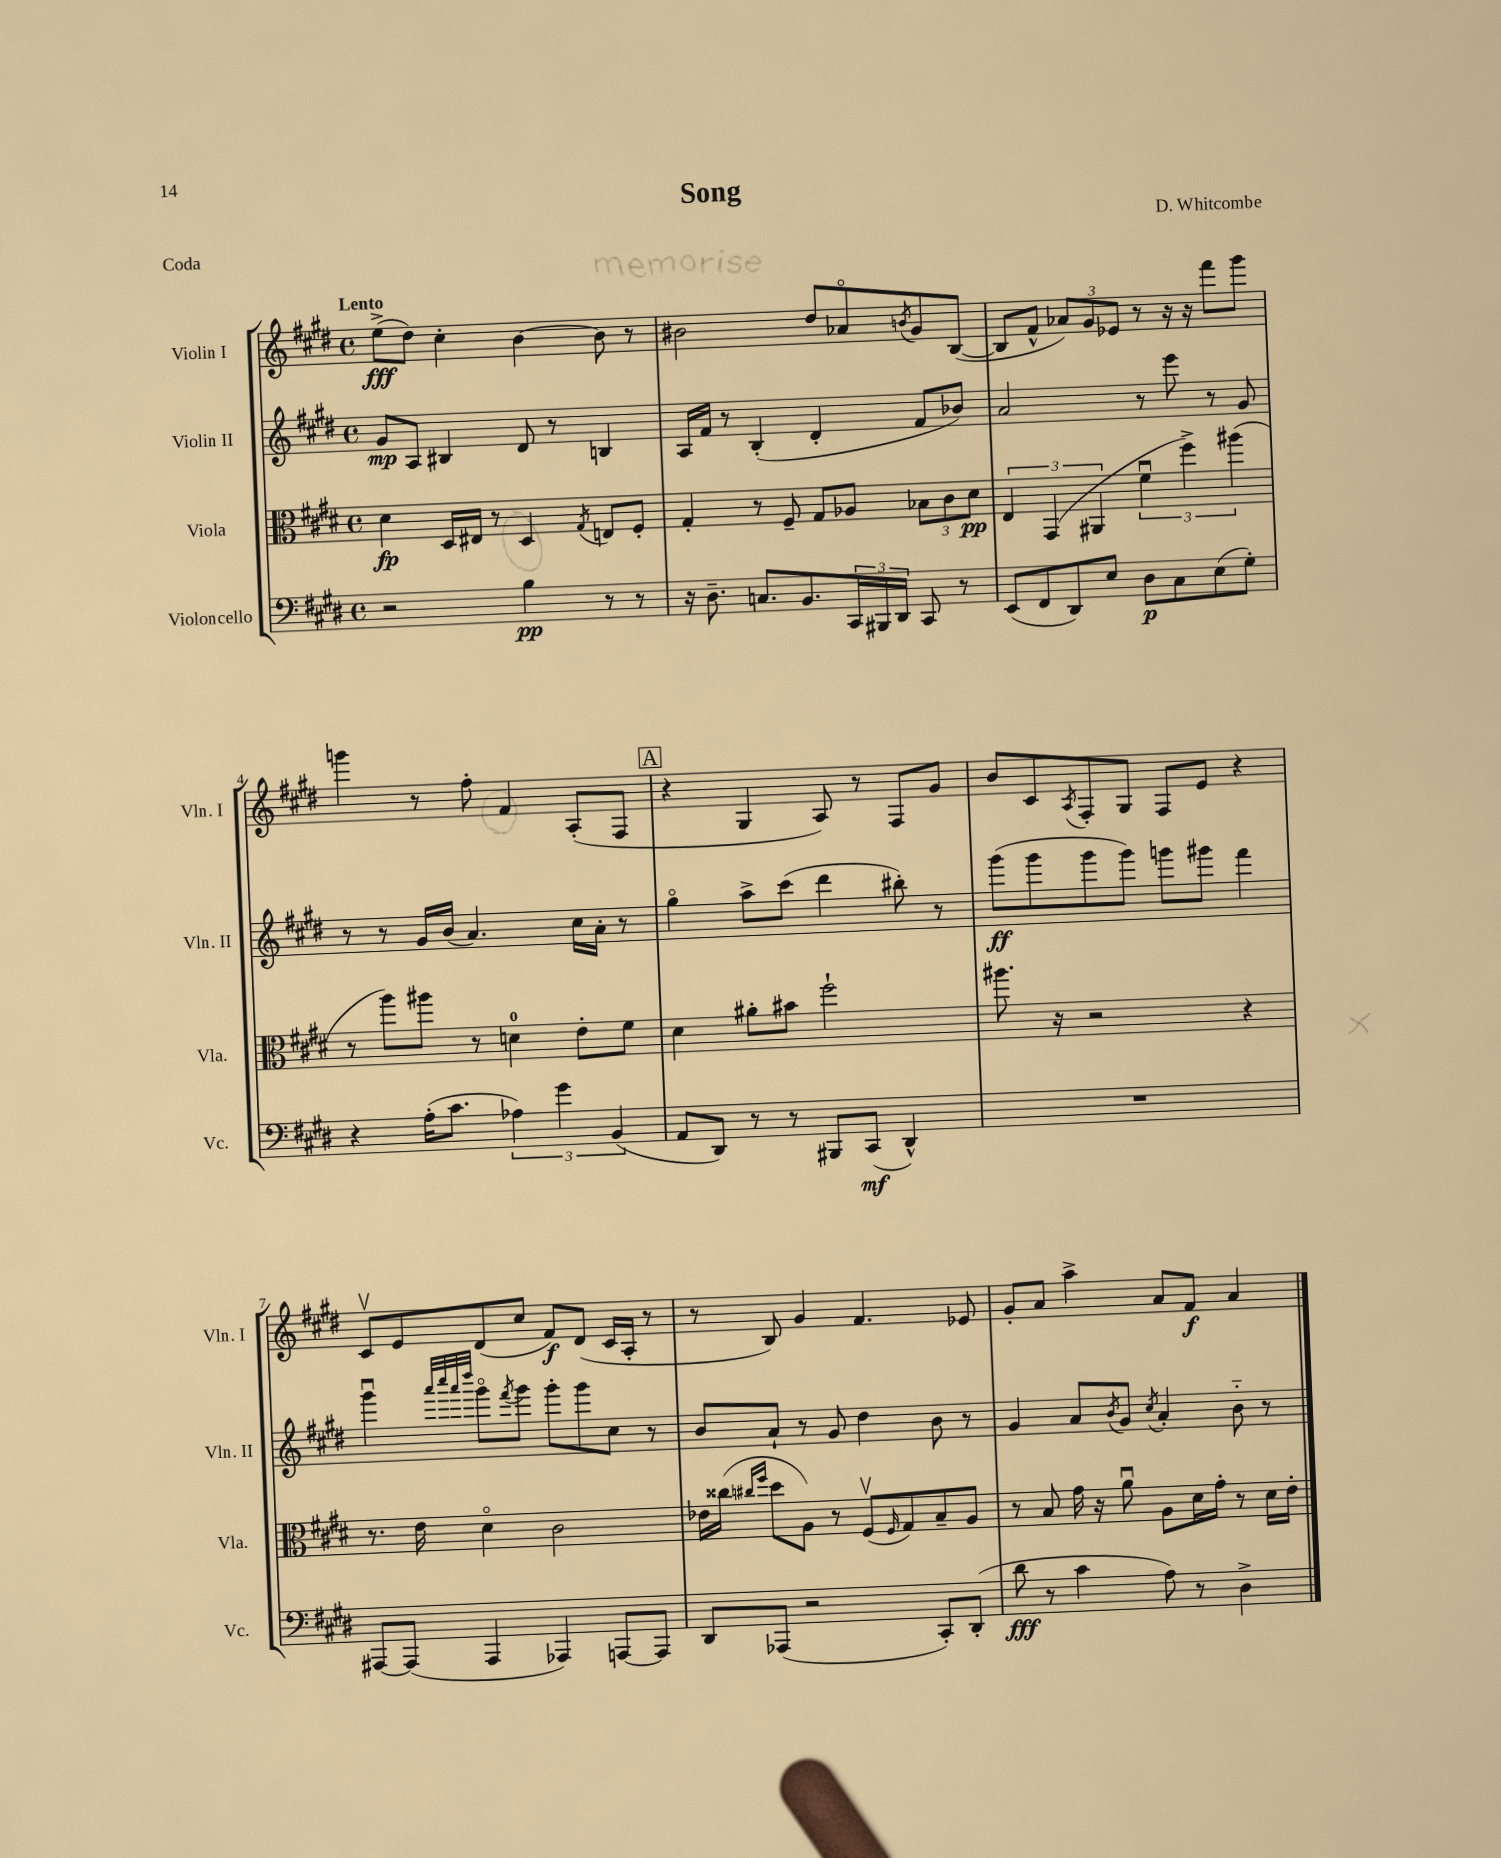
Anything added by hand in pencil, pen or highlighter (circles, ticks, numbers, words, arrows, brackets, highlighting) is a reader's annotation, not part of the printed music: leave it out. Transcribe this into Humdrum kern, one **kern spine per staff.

**kern	**dynam	**kern	**dynam	**kern	**dynam	**kern	**dynam
*part4	*part4	*part3	*part3	*part2	*part2	*part1	*part1
*staff4	*staff4	*staff3	*staff3	*staff2	*staff2	*staff1	*staff1
*I"Violoncello	*	*I"Viola	*	*I"Violin II	*	*I"Violin I	*
*I'Vc.	*	*I'Vla.	*	*I'Vln. II	*	*I'Vln. I	*
*clefF4	*	*clefC3	*	*clefG2	*	*clefG2	*
*k[f#c#g#d#]	*	*k[f#c#g#d#]	*	*k[f#c#g#d#]	*	*k[f#c#g#d#]	*
*M4/4	*	*M4/4	*	*M4/4	*	*M4/4	*
*met(c)	*	*met(c)	*	*met(c)	*	*met(c)	*
=1	=1	=1	=1	=1	=1	=1	=1
!	!	!	!	!	!	!LO:TX:a:B:t=Lento	!
2r	.	4d#\	fp	8g#/L	mp	(8ee^\L	fff
.	.	.	.	8A/J	.	8dd#\J)	.
.	.	16D#/LL	.	4B#X/	.	4cc#'\	.
.	.	16E#X/JJ	.	.	.	.	.
.	.	8r	.	.	.	.	.
4B\	pp	4D#/	.	8d#/	.	[4b\	.
.	.	.	.	8r	.	.	.
.	.	8qG#/	.	.	.	.	.
8r	.	8En/L	.	4Bn/	.	8b\]	.
8r	.	8F#'/J	.	.	.	8r	.
=2	=2	=2	=2	=2	=2	=2	=2
16r	.	4G#'/	.	16A/LL	.	2b#X\	.
8.D#~\	.	.	.	16f#/JJ	.	.	.
.	.	.	.	8r	.	.	.
8.Cn/L	.	8r	.	(4B'/	.	.	.
.	.	8F#~/	.	.	.	.	.
8.BB/	.	.	.	.	.	.	.
.	.	8G#/L	.	4d#'/	.	8dd#/L	.
24CC#/L	.	8A-X/J	.	.	.	8a-X/	.
24BBB#X/	.	.	.	.	.	.	.
24DD#/JJ	.	.	.	.	.	.	.
.	.	.	.	.	.	8qbn/	.
8CC#/	.	12B-X\L	.	8f#/L	.	8g#/	.
.	.	12c#\	.	.	.	.	.
8r	.	.	.	8b-X/J)	.	([8B/J	.
.	.	12d#\J	pp	.	.	.	.
=3	=3	=3	=3	=3	=3	=3	=3
(8EE/L	.	6E/	.	2a/	.	8B/L]	.
8FF#/	.	.	.	.	.	8f#^^/J	.
.	.	(6GG#/	.	.	.	.	.
8DD#/)	.	.	.	.	.	12a-X/L)	.
.	.	6AA#X/	.	.	.	12g#/	.
8E/J	.	.	.	.	.	.	.
.	.	.	.	.	.	12e-X/J	.
8D#\L	p	6f#u\	.	8r	.	8r	.
8C#\	.	.	.	8eee\	.	16r	.
.	.	6ff#^\)	.	.	.	.	.
.	.	.	.	.	.	16r	.
(8E\	.	.	.	8r	.	8fff#\L	.
.	.	(6aa#X\	.	.	.	.	.
8G#'\J)	.	.	.	8g#/	.	8ggg#\J	.
!!LO:LB:g=z
=4	=4	=4	=4	=4	=4	=4	=4
4r	.	8r	.	8r	.	4gggn\	.
.	.	8aa\L)	.	8r	.	.	.
(16A'\KL	.	8aa#X\J	.	16g#/LL	.	8r	.
8.c#\J	.	.	.	(16b/JJ	.	.	.
.	.	8r	.	4.a/)	.	8ff#'\	.
6A-X\)	.	4dn\	.	.	.	4f#/	.
6g#\	.	.	.	.	.	.	.
.	.	8e'\L	.	16cc#\LL	.	(8A'/L	.
.	.	.	.	16a'\JJ	.	.	.
(6BB/	.	.	.	.	.	.	.
.	.	8f#\J	.	8r	.	8F#/J	.
!!LO:REH:place=s1:t=A
=5	=5	=5	=5	=5	=5	=5	=5
8AA/L	.	4d#\	.	4gg#\	.	4r	.
8DD#/J)	.	.	.	.	.	.	.
8r	.	8a#X'\L	.	8aa^\L	.	4G#/	.
8r	.	8b#X\J	.	(8ccc#\J	.	.	.
8BBB#X/L	.	2ff#`\	.	4ddd#\	.	8A/)	.
(8CC#/J	mf	.	.	.	.	8r	.
4DD#^^/)	.	.	.	8bb#X'\)	.	8F#/L	.
.	.	.	.	8r	.	8g#/J	.
=6	=6	=6	=6	=6	=6	=6	=6
1r	.	8.aa#X\	.	(8ggg#\L	ff	8b/L	.
.	.	.	.	8ggg#\	.	8c#/	.
.	.	16r	.	.	.	.	.
.	.	.	.	.	.	8qA/	.
.	.	2r	.	8ggg#\	.	8F#'/	.
.	.	.	.	8ggg#\J)	.	8G#/J	.
.	.	.	.	8gggn\L	.	8F#/L	.
.	.	.	.	8ggg#X\J	.	8e/J	.
.	.	4r	.	4fff#\	.	4r	.
!!LO:LB:g=z
=7	=7	=7	=7	=7	=7	=7	=7
[8AAA#X/L	.	8.r	.	4ggg#u\	.	8c#v/L	.
(8AAA#/J]	.	.	.	.	.	8e/	.
.	.	16e\	.	.	.	.	.
.	.	.	.	32qqaaa/LLL	.	.	.
.	.	.	.	32qqcccc#/	.	.	.
.	.	.	.	32qqaaa/	.	.	.
.	.	.	.	32qqdddd#/JJJ	.	.	.
4AAA#/	.	4d#\	.	8ggg#\L	.	(8d#/	.
.	.	.	.	8qfff#/	.	.	.
.	.	.	.	8ggg#\J	.	8cc#/J	.
4AAA-X/)	.	2c#\	.	8ggg#'\L	.	8f#/L)	f
.	.	.	.	8ggg#\	.	(8d#/J	.
[8AAAn/L	.	.	.	8cc#\J	.	16c#/LL	.
.	.	.	.	.	.	16A'/JJ	.
8AAA/J]	.	.	.	8r	.	8r	.
=8	=8	=8	=8	=8	=8	=8	=8
8DD#/L	.	16e-X\LL	.	8b/L	.	8r	.
.	.	(16cc##X\JJ	.	.	.	.	.
.	.	16qqcc#X/LL	.	.	.	.	.
.	.	16qqff#/JJ	.	.	.	.	.
(8AAA-X/J	.	8dd#\L	.	8a`/J	.	8B/)	.
2r	.	8A\J)	.	8r	.	4g#/	.
.	.	8r	.	8g#/	.	.	.
.	.	(8F#v/L	.	4dd#\	.	4.f#/	.
.	.	16qqF#/	.	.	.	.	.
.	.	8G#/)	.	.	.	.	.
8CC#'/L)	.	8B~/	.	8b\	.	.	.
(8DD#'/J	.	8A/J	.	8r	.	8e-X/	.
=9	=9	=9	=9	=9	=9	=9	=9
8d#\	fff	8r	.	4g#/	.	8g#'/L	.
8r	.	8B/	.	.	.	8a/J	.
4c#\	.	16g#\	.	8a/L	.	4aa^\	.
.	.	16r	.	.	.	.	.
.	.	.	.	8qb/	.	.	.
.	.	8au\	.	8g#/J	.	.	.
.	.	.	.	8qcc#/	.	.	.
8A\)	.	8A\L	.	4a'/	.	8a/L	.
8r	.	16d#\L	.	.	.	8f#/J	f
.	.	16g#'\JJ	.	.	.	.	.
4D#^\	.	8r	.	8b\	.	4a/	.
.	.	16d#\LL	.	8r	.	.	.
.	.	16e'\JJ	.	.	.	.	.
==	==	==	==	==	==	==	==
*-	*-	*-	*-	*-	*-	*-	*-
